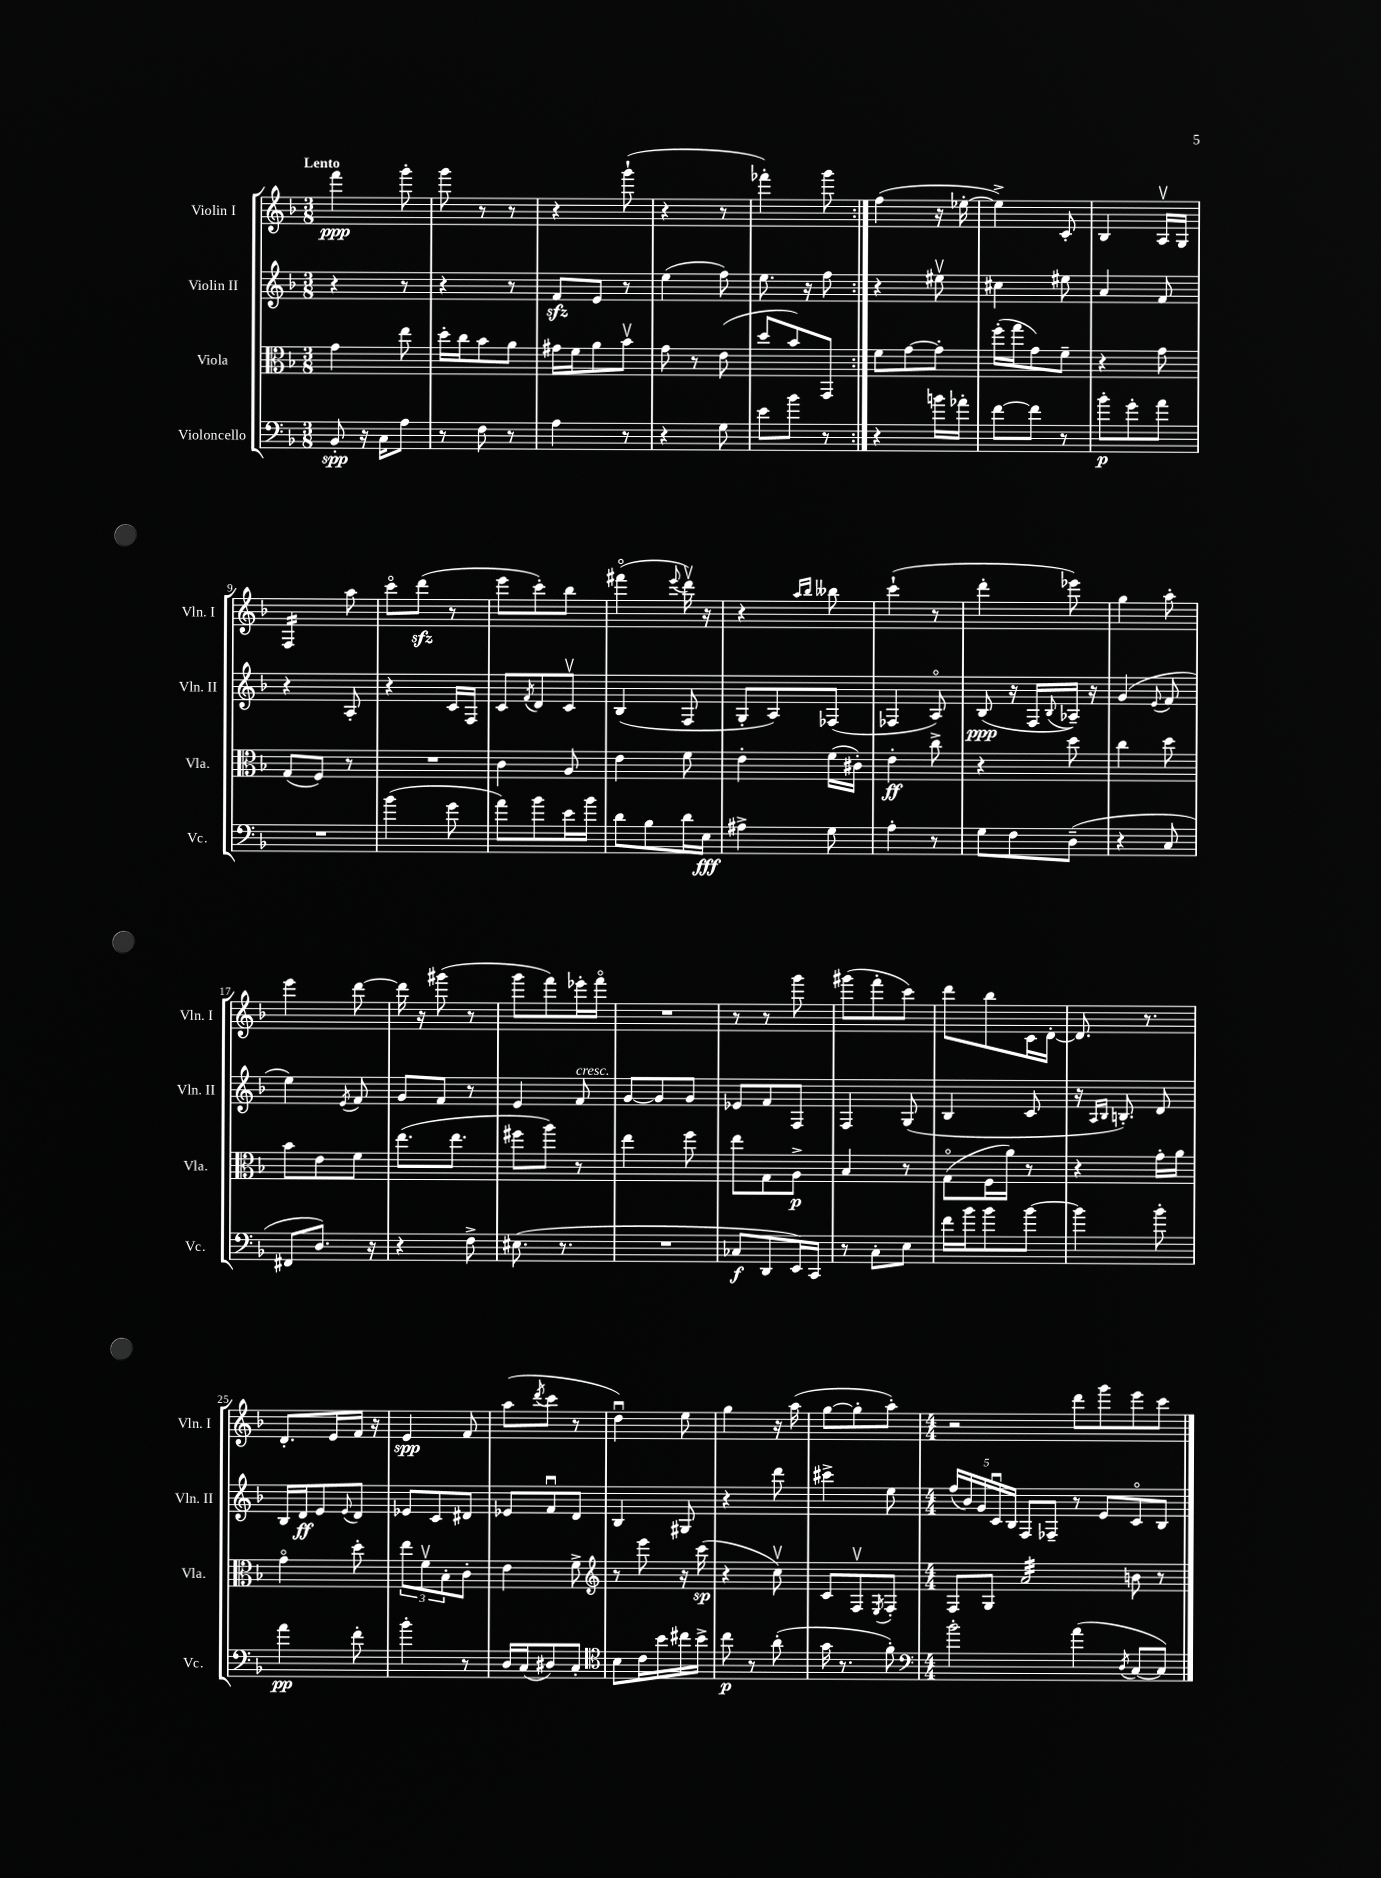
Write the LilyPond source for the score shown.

<<
\new StaffGroup <<
\new Staff = "s0" \with { instrumentName = "Violin I" shortInstrumentName = "Vln. I" } {
    \clef treble \key f \major \numericTimeSignature \time 3/8 \tempo "Lento"
    \repeat volta 2 { f'''4\ppp g'''8-. |
    g'''8 r8 r8 |
    r4 g'''8-!( |
    r4 r8 |
    fes'''4-.) g'''8 | }
    f''4( r16 ees''16~-. |
    ees''4->) c'8-. |
    bes4 a16\upbow g16 |
    f4:16 a''8 |
    c'''8\flageolet d'''8\sfz( r8 |
    e'''8 c'''8-.) bes''8 |
    fis'''4\flageolet( \appoggiatura { e'''8 } d'''16\upbow) r16 |
    r4 \grace { a''16 bes''16 } beses''8 |
    c'''4-!( r8 |
    d'''4-. ees'''8) |
    g''4 a''8-. |
    e'''4 d'''8~ |
    d'''16 r16 gis'''8( r8 |
    g'''8 f'''8) ees'''16-. f'''16\flageolet |
    R4. |
    r8 r8 g'''8 |
    gis'''8( f'''8-. c'''8) |
    d'''8 bes''8 c'16 d'16~-. |
    d'8. r8. |
    d'8.-. e'16 f'16 r16 |
    e'4\spp f'8 |
    a''8( \acciaccatura { d'''8 } c'''8 r8 |
    d''4\downbow) e''8 |
    g''4 r16 a''16( |
    g''8~ g''8-. a''8-.) |
    \numericTimeSignature \time 4/4 r2 d'''8 g'''8 e'''8 c'''8 \bar "|." |
}
\new Staff = "s1" \with { instrumentName = "Violin II" shortInstrumentName = "Vln. II" } {
    \clef treble \key f \major \numericTimeSignature \time 3/8
    \repeat volta 2 { r4 r8 |
    r4 r8 |
    f'8\sfz e'8 r8 |
    e''4( f''8) |
    e''8. r16 f''8 | }
    r4 eis''8\upbow |
    cis''4 eis''8 |
    a'4 f'8 |
    r4 a8-. |
    r4 c'16 f16 |
    c'8 \acciaccatura { f'8 } d'8 c'8\upbow |
    bes4( f8 |
    g8-. a8) fes8( |
    fes4 a8\flageolet) |
    bes8\ppp( r16 f16 \appoggiatura { bes8 } aes16--) r16 |
    g'4( \appoggiatura { e'8 } f'8 |
    e''4) \acciaccatura { e'8 } f'8 |
    g'8 f'8 r8 |
    e'4 f'8^\markup { \italic "cresc." } |
    g'8~ g'8 g'8 |
    ees'8 f'8 f8 |
    f4 g8( |
    bes4 c'8 |
    r16 \grace { a16 bes16 } b8.-.) d'8 |
    bes16 d'16\ff e'8 \appoggiatura { e'8 } d'8 |
    ees'8 c'8 dis'8 |
    ees'8 f'8\downbow d'8 |
    bes4 gis8 |
    r4 d'''8 |
    cis'''4-> e''8 |
    \numericTimeSignature \time 4/4 \tuplet 5/4 { f''16( bes'16) g'16 c'16\downbow bes16 } f8 fes8-- r8 e'8 c'8\flageolet bes8 \bar "|." |
}
\new Staff = "s2" \with { instrumentName = "Viola" shortInstrumentName = "Vla." } {
    \clef alto \key f \major \numericTimeSignature \time 3/8
    \repeat volta 2 { g'4 e''8 |
    d''16-. c''16 bes'8 a'8 |
    gis'16 f'16 a'8 bes'8\upbow |
    g'8 r8 e'8( |
    d''8 bes'8) g,8 | }
    f'8 g'8~ g'8-. |
    f''16-.( g''16 g'8) f'8-- |
    r4 g'8 |
    g8( f8) r8 |
    R4. |
    c'4 a8 |
    e'4 f'8 |
    e'4-. f'16( cis'16-.) |
    e'4-.\ff c''8-> |
    r4 d''8 |
    c''4 d''8 |
    bes'8 e'8 f'8 |
    e''8.( e''8. |
    fis''8 a''8) r8 |
    e''4 f''8 |
    e''8 g8 a8->\p |
    bes4 r8 |
    g8\flageolet( f16 a'16) r8 |
    r4 g'16-. a'16 |
    g'4\flageolet d''8-. |
    \tuplet 3/2 { e''8 f'8\upbow bes8-. } c'8-. |
    e'4 f'8-> |
    \clef treble r8 e'''8 r16 c'''16\sp( |
    r4 c''8\upbow) |
    c'8 f8\upbow \acciaccatura { e8 } f8-. |
    \numericTimeSignature \time 4/4 f8 g8 a'2:32 b'8 r8 \bar "|." |
}
\new Staff = "s3" \with { instrumentName = "Violoncello" shortInstrumentName = "Vc." } {
    \clef bass \key f \major \numericTimeSignature \time 3/8
    \repeat volta 2 { bes,8-.\spp r16 c16 a8 |
    r8 f8 r8 |
    a4 r8 |
    r4 g8 |
    e'8 bes'8 r8 | }
    r4 b'16 aes'16-. |
    f'8~ f'8 r8 |
    bes'8-.\p g'8-. a'8 |
    R4. |
    bes'4( g'8 |
    a'8) bes'8 e'16 bes'16 |
    d'8 bes8 d'16 e16\fff |
    ais4-> g8 |
    a4-. r8 |
    g8 f8 d8--( |
    r4 c8 |
    fis,8 d8.) r16 |
    r4 f8-> |
    eis8.( r8. |
    R4. |
    ces8\f d,8 e,16) c,16 |
    r8 c8-. e8 |
    f'16 bes'16 bes'8 bes'8~ |
    bes'4 bes'8-. |
    a'4\pp f'8-. |
    bes'4-. r8 |
    d16 c16( dis8) c8-. |
    \clef tenor bes8 c'16 bes'16 cis''16 bes'16-> |
    c''8\p r8 a'8-.( |
    g'16 r8. f'8-.) |
    \numericTimeSignature \time 4/4 \clef bass bes'2-. a'4( \acciaccatura { d8 } c8~ c8) \bar "|." |
}
>>
>>
